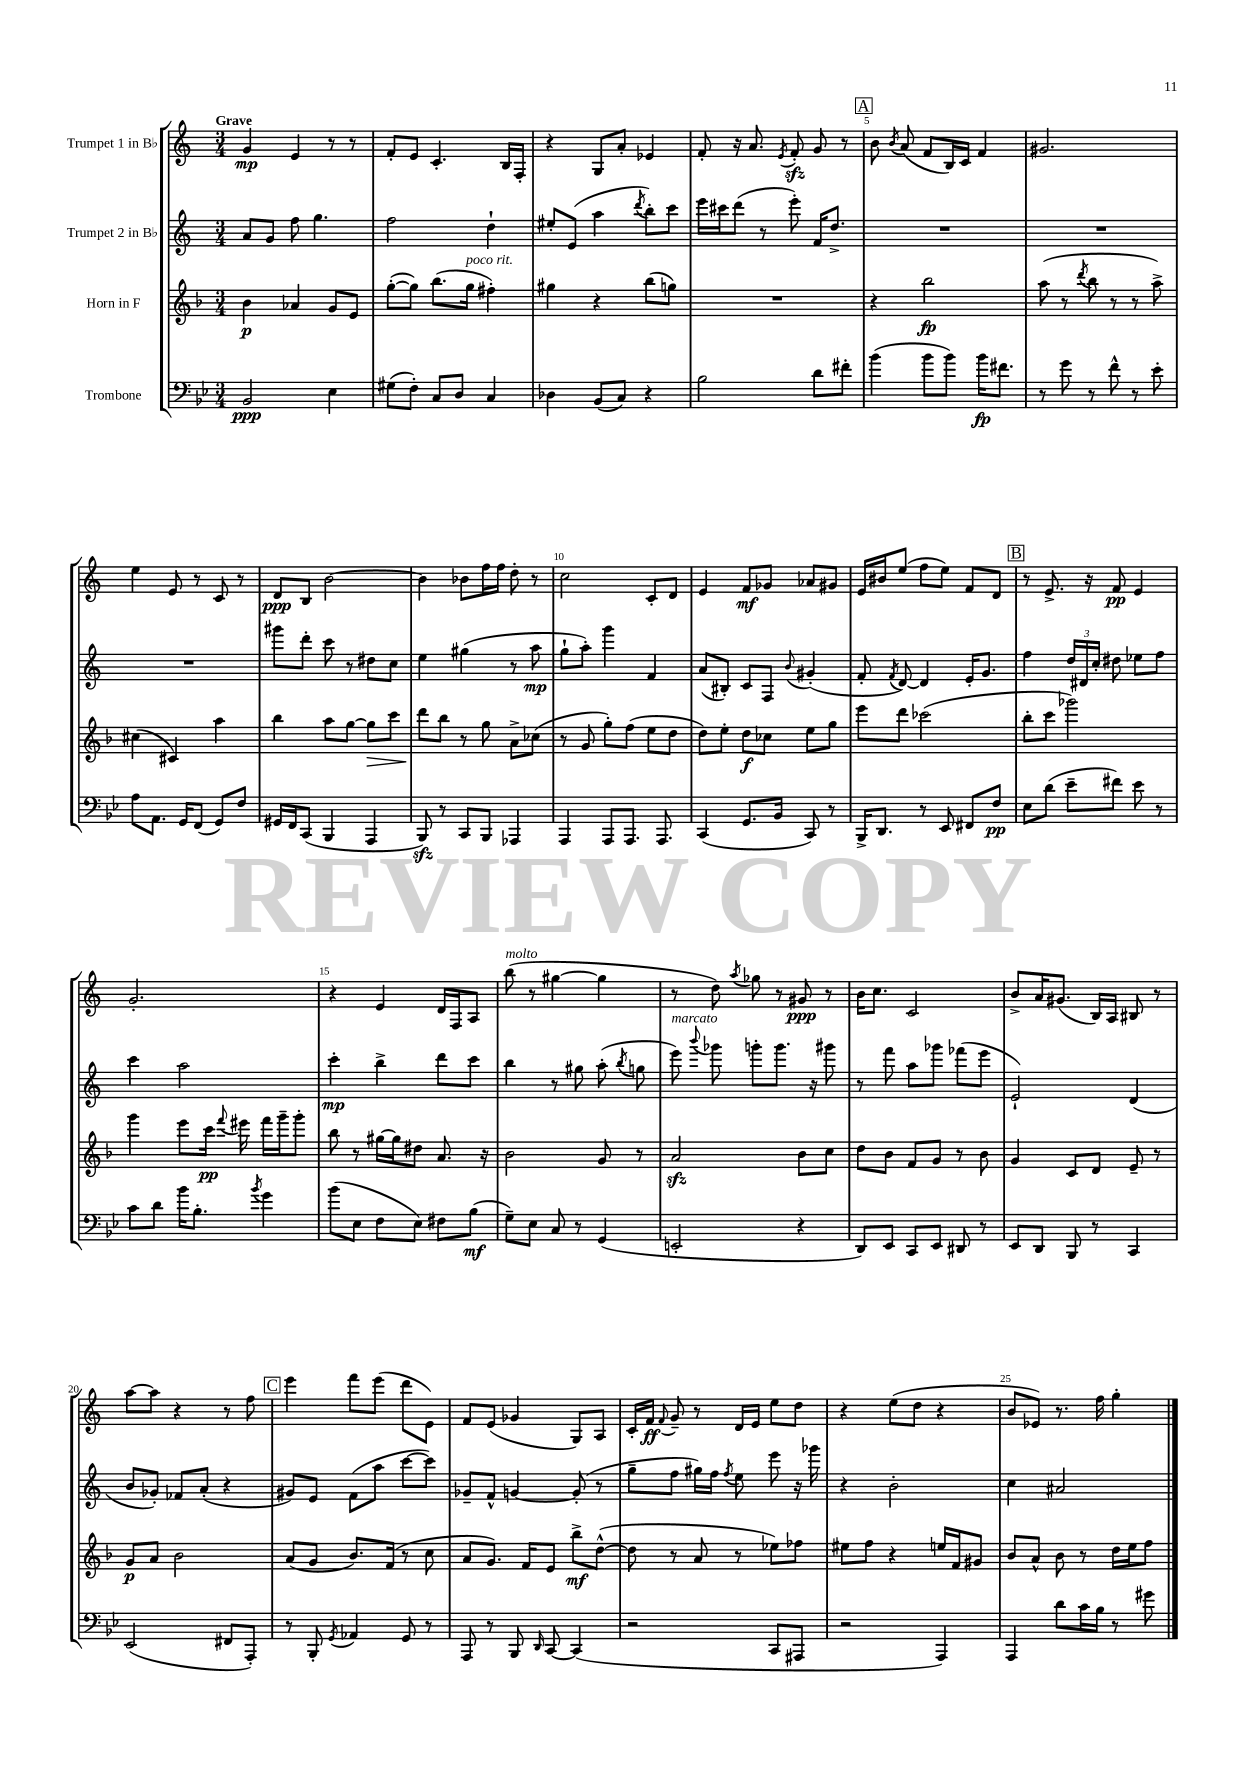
<<
\new StaffGroup <<
\new Staff = "s0" \with { instrumentName = "Trumpet 1 in Bb" } {
    \clef treble \key c \major \numericTimeSignature \time 3/4 \tempo "Grave"
    \autoBeamOff g'4\mp e'4 r8 r8 |
    f'8[-. e'8] c'4.-. b16[ f16]-. |
    r4 g8[ a'8]-. ees'4 |
    f'8-. r16 a'8. \acciaccatura { e'8 } f'8-.\sfz g'8 r8 |
    \mark \markup { \box "A" } b'8 \acciaccatura { b'8 } a'8( f'8[ b16) c'16] f'4 |
    gis'2. |
    e''4 e'8 r8 c'8 r8 |
    d'8[\ppp b8] b'2~ |
    b'4 bes'8[ f''16 f''16] d''8-. r8 |
    c''2 c'8[-. d'8] |
    e'4 f'8[\mf ges'8] aes'8[ gis'8] |
    e'16[ bis'16 e''8]( f''8[ e''8]) f'8[ d'8] |
    \mark \markup { \box "B" } r8 e'8.-> r16 f'8\pp e'4 |
    g'2.-. |
    r4 e'4 d'16[ f16 a8] |
    b''8^\markup { \italic "molto" }( r8 gis''4~ gis''4 |
    r8 d''8) \acciaccatura { a''8 } ges''8 r8 gis'8\ppp r8 |
    b'16[ c''8.] c'2 |
    b'8[-> a'16 gis'8.]( b16[) a16] bis8 r8 |
    a''8[~ a''8] r4 r8 f''8 |
    \mark \markup { \box "C" } e'''4 f'''8[ e'''8]( d'''8[ e'8]) |
    f'8[ e'8]( ges'4 g8[) a8] |
    c'16[-. f'16]\ff \appoggiatura { f'8 } g'8-- r8 d'16[ e'16] e''8[ d''8] |
    r4 e''8[( d''8] r4 |
    b'8[ ees'8]) r8. f''16 g''4-. \bar "|." |
}
\new Staff = "s1" \with { instrumentName = "Trumpet 2 in Bb" } {
    \clef treble \key c \major \numericTimeSignature \time 3/4
    \autoBeamOff a'8[ g'8] f''8 g''4. |
    f''2 d''4-! |
    eis''8[-. e'8]( a''4 \acciaccatura { d'''8 } b''8[-.) c'''8] |
    e'''16[ cis'''16 d'''8]( r8 e'''8-.) f'16[ d''8.]-> |
    \mark \markup { \box "A" } R2. |
    R2. |
    R2. |
    gis'''8[ d'''8]-. c'''8 r8 dis''8[ c''8] |
    e''4 gis''4( r8 a''8\mp |
    g''8[-! a''8]-.) g'''4 f'4 |
    a'8[( bis8]-.) c'8[ f8] \appoggiatura { b'8 } gis'4-.( |
    f'8-. \acciaccatura { f'8 } d'8~) d'4 e'16[-. g'8.] |
    \mark \markup { \box "B" } f''4 \tuplet 3/2 { d''16[ dis'16 c''16]-. } dis''8 ees''8[ f''8] |
    c'''4 a''2 |
    c'''4-.\mp b''4-> d'''8[ c'''8] |
    b''4 r8 gis''8 a''8-.( \acciaccatura { b''8 } g''8 |
    e'''8^\markup { \italic "marcato" }) \appoggiatura { b'''8 } ges'''8 g'''8[-. g'''8.] r16 gis'''8 |
    r8 f'''8 a''8[ ges'''8] fes'''8[( e'''8] |
    e'2-!) d'4( |
    b'8[ ges'8]-.) fes'8[ a'8]-.( r4 |
    \mark \markup { \box "C" } gis'8[) e'8] f'8[( a''8] c'''8[~ c'''8]) |
    ges'8[-- f'8]-^ g'4~ g'8-.( r8 |
    g''8[-- f''8] gis''16[) f''16] \acciaccatura { f''8 } e''8 e'''8 r16 ges'''16 |
    r4 b'2-. |
    c''4 ais'2 \bar "|." |
}
\new Staff = "s2" \with { instrumentName = "Horn in F" } {
    \clef treble \key f \major \numericTimeSignature \time 3/4
    \autoBeamOff bes'4\p aes'4 g'8[ e'8] |
    g''8[~-.( g''8]) bes''8.[( g''16]^\markup { \italic "poco rit." } fis''4-.) |
    gis''4 r4 bes''8[( g''8]) |
    R2. |
    \mark \markup { \box "A" } r4 bes''2\fp |
    a''8( r8 \acciaccatura { d'''8 } bes''8 r8 r8 a''8->) |
    cis''4( cis'4) a''4 |
    bes''4 a''8[ g''8]~ g''8[\> c'''8] |
    d'''8[\! bes''8] r8 g''8 a'8[-> ces''8]( |
    r8 g'8 g''8[-.) f''8]( e''8[ d''8] |
    d''8[) e''8]-. d''8[\f ces''8] e''8[ g''8] |
    e'''8[ d'''8] ces'''2( |
    \mark \markup { \box "B" } bes''8[-. c'''8] ges'''2) |
    g'''4 e'''8[ c'''16]\pp \appoggiatura { f'''8 } eis'''16 f'''16[ g'''16-- g'''8]-. |
    bes''8 r8 gis''16[~ gis''16 dis''8] a'8. r16 |
    bes'2 g'8 r8 |
    a'2\sfz bes'8[ c''8] |
    d''8[ bes'8] f'8[ g'8] r8 bes'8 |
    g'4 c'8[ d'8] e'8-- r8 |
    g'8[\p a'8] bes'2 |
    \mark \markup { \box "C" } a'8[( g'8] bes'8.[) f'16]( r8 c''8 |
    a'8[ g'8.]) f'16[ e'8] bes''8[->\mf d''8]~-^( |
    d''8 r8 a'8 r8 ees''8[) fes''8] |
    eis''8[ f''8] r4 e''16[ f'16 gis'8] |
    bes'8[ a'8]-^ bes'8 r8 d''16[ e''16 f''8] \bar "|." |
}
\new Staff = "s3" \with { instrumentName = "Trombone" } {
    \clef bass \key bes \major \numericTimeSignature \time 3/4
    \autoBeamOff bes,2\ppp ees4 |
    gis8[( f8]-.) c8[ d8] c4 |
    des4 bes,8[( c8]) r4 |
    bes2 d'8[ fis'8]-. |
    \mark \markup { \box "A" } bes'4( bes'8[ bes'8]) bes'16[\fp fis'8.] |
    r8 g'8 r8 f'8-^ r8 ees'8-. |
    a8[ a,8.] g,16[ f,8]( g,8[) f8] |
    gis,16[ f,16 c,8]( bes,,4 a,,4 |
    bes,,8\sfz) r8 c,8[ bes,,8] aes,,4 |
    a,,4 a,,8[ a,,8.] a,,8. |
    c,4( g,8.[ bes,16] c,8) r8 |
    bes,,16[-> d,8.] r8 ees,8 fis,8[ f8]\pp |
    \mark \markup { \box "B" } ees8[ d'8]( ees'8[-- fis'8]) ees'8 r8 |
    c'8[ d'8] bes'16[ bes8.]-. \acciaccatura { bes'8 } g'4 |
    bes'8[( ees8] f8[ ees8]) fis8[ bes8]\mf( |
    g8[--) ees8] c8 r8 g,4( |
    e,2-. r4 |
    d,8[) ees,8] c,8[ ees,8] dis,8 r8 |
    ees,8[ d,8] bes,,8 r8 c,4 |
    ees,2( fis,8[ a,,8]-.) |
    \mark \markup { \box "C" } r8 bes,,8-. \acciaccatura { g,8 } aes,4 g,8 r8 |
    a,,8 r8 bes,,8 \grace { d,16 } c,8~ c,4( |
    r2 c,8[ ais,,8] |
    r2 a,,4) |
    a,,4 d'8[ c'16 bes16] r8 gis'8 \bar "|." |
}
>>
>>
\layout { \context { \Score \override BarNumber.break-visibility = ##(#f #t #t) barNumberVisibility = #(every-nth-bar-number-visible 5) } }
